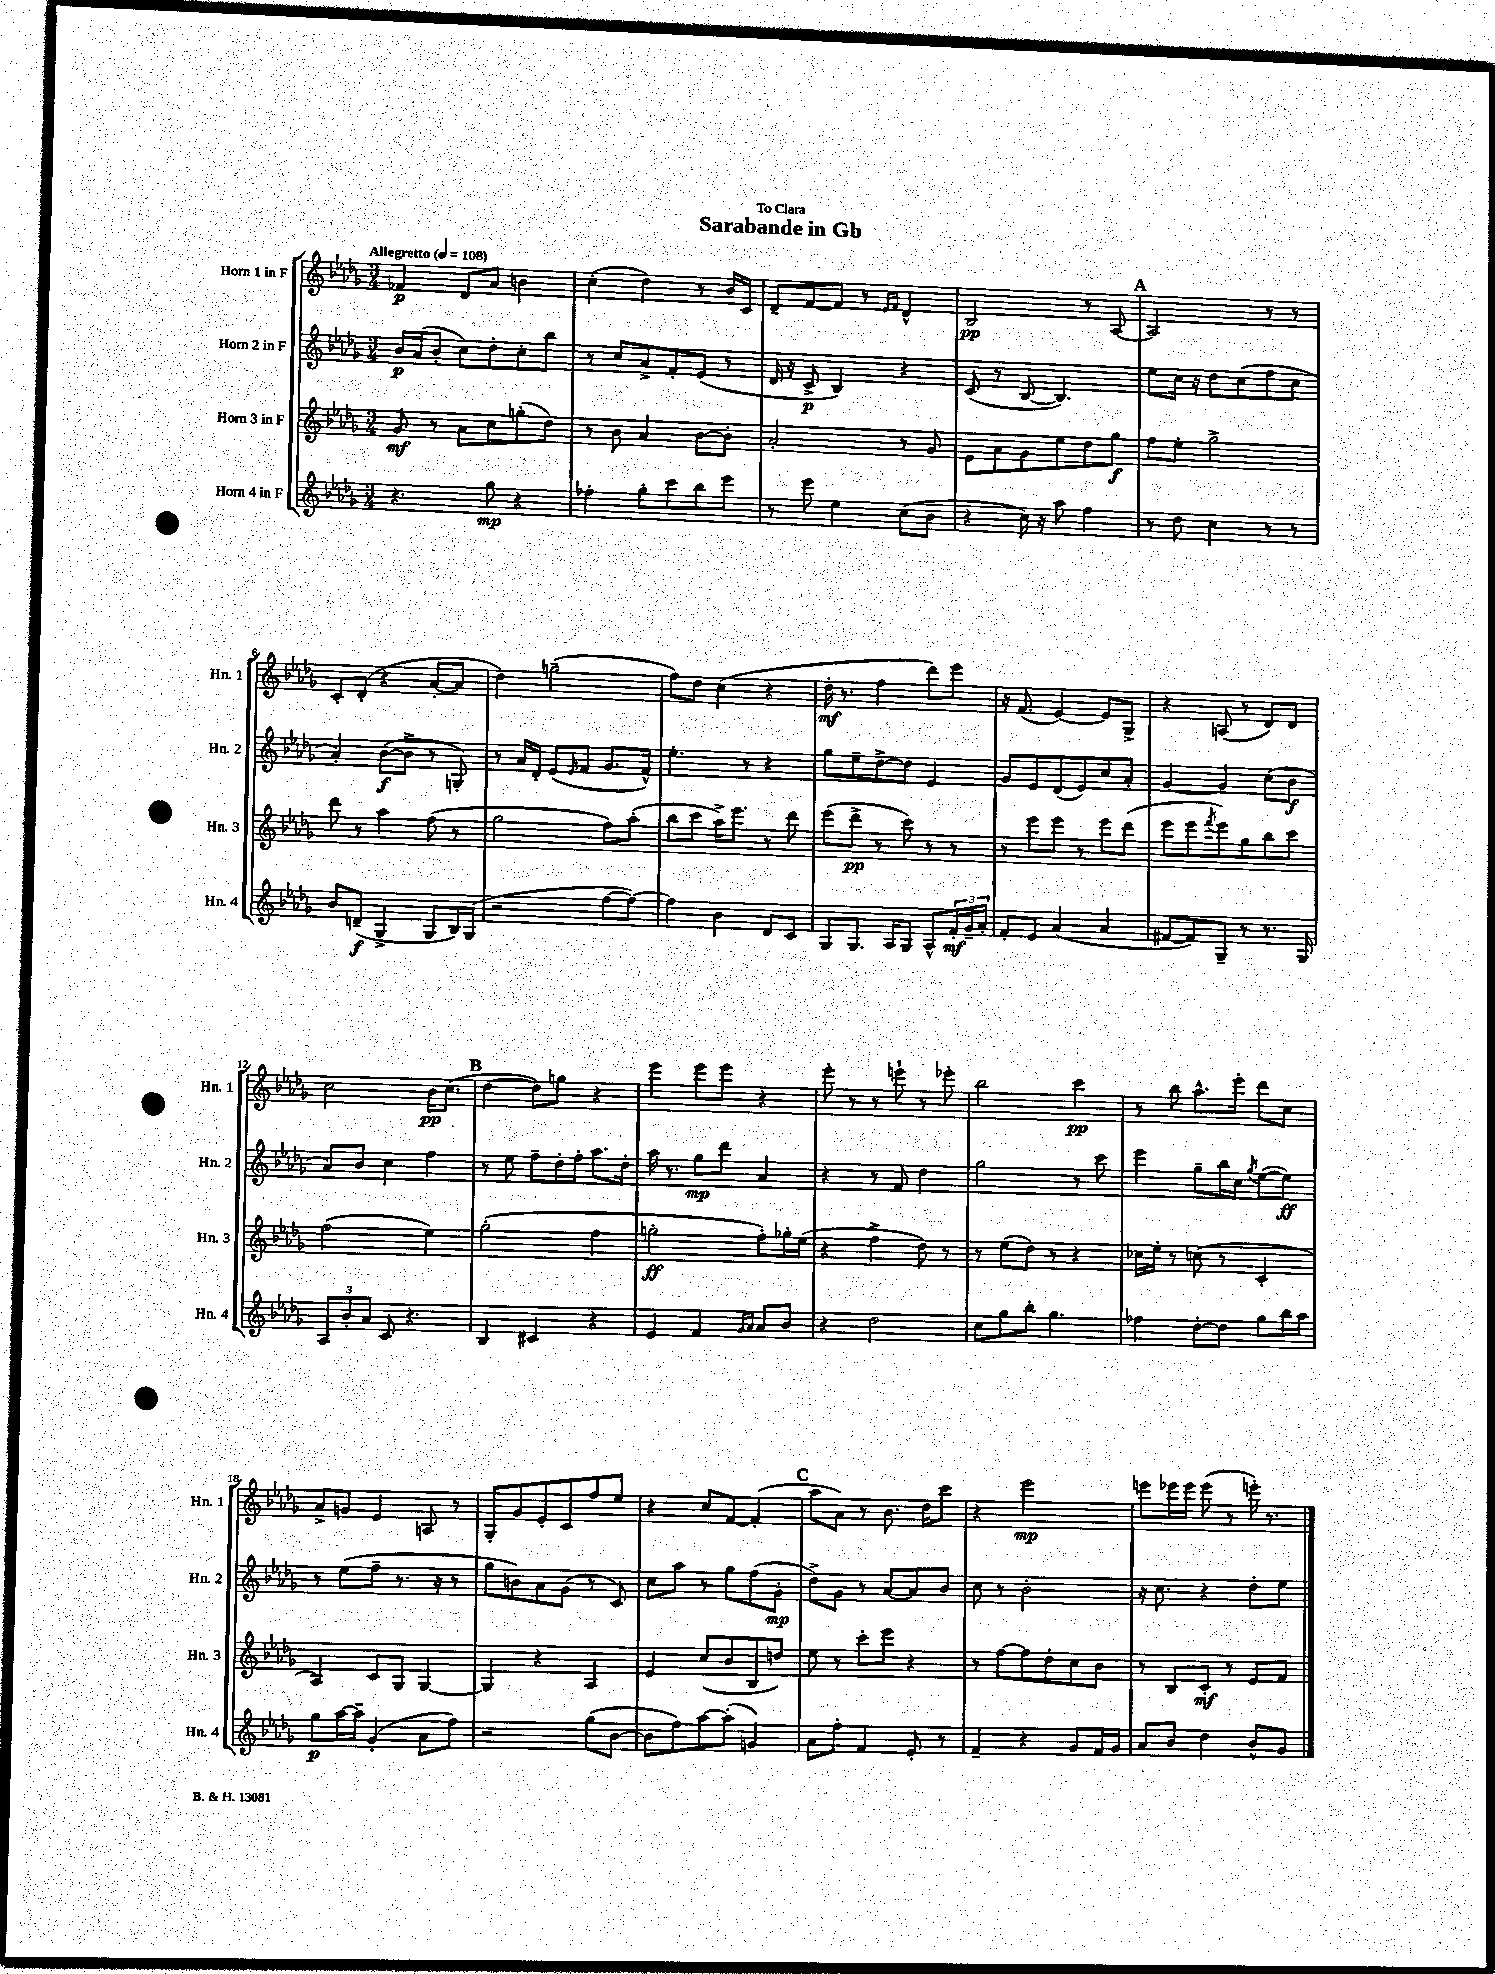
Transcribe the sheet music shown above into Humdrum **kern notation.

**kern	**dynam	**kern	**dynam	**kern	**dynam	**kern	**dynam
*part4	*part4	*part3	*part3	*part2	*part2	*part1	*part1
*staff4	*staff4	*staff3	*staff3	*staff2	*staff2	*staff1	*staff1
*I"Horn 4 in F	*	*I"Horn 3 in F	*	*I"Horn 2 in F	*	*I"Horn 1 in F	*
*I'Hn. 4	*	*I'Hn. 3	*	*I'Hn. 2	*	*I'Hn. 1	*
*clefG2	*	*clefG2	*	*clefG2	*	*clefG2	*
*k[b-e-a-d-g-]	*	*k[b-e-a-d-g-]	*	*k[b-e-a-d-g-]	*	*k[b-e-a-d-g-]	*
*M3/4	*	*M3/4	*	*M3/4	*	*M3/4	*
*MM108	*	*MM108	*	*MM108	*	*MM108	*
=1	=1	=1	=1	=1	=1	=1	=1
!	!	!	!	!	!	!LO:TX:a:B:t=Allegretto	!
4.r	.	8g-/	mf	16b-/LL	p	4f-X/	p
.	.	.	.	(16a-/J	.	.	.
.	.	8r	.	8b-'/J	.	.	.
.	.	8a-\L	.	8cc\L)	.	8d-/L	.
8gg-\	mp	8cc\	.	8dd-'\	.	8a-/J	.
4r	.	(8ggn'\	.	8cc'\	.	4bn\	.
.	.	8dd-\J)	.	8bb-\J	.	.	.
=2	=2	=2	=2	=2	=2	=2	=2
4ff-X'\	.	8r	.	8r	.	(4cc'\	.
.	.	8b-\	.	8cc/L	.	.	.
8gg-'\L	.	4a-/	.	8a-^/	.	4dd-\)	.
8ccc\	.	.	.	8f'/	.	.	.
8bb-\	.	[8b-\L	.	(8e-/J	.	8r	.
8eee-\J	.	8b-'\J]	.	8r	.	16b-/LL	.
.	.	.	.	.	.	16c/JJ	.
=3	=3	=3	=3	=3	=3	=3	=3
8r	.	2a-'/	.	16d-/	.	8d-~/L	.
.	.	.	.	16r	.	.	.
8eee-\	.	.	.	8c^/	p	[8f/	.
4ee-\	.	.	.	4B-/)	.	8f/J]	.
.	.	.	.	.	.	8r	.
.	.	.	.	.	.	16qqe-/LL	.
.	.	.	.	.	.	16qqf/JJ	.
(8cc\L	.	8r	.	4r	.	4d-^^/	.
8b-\J	.	8g-/	.	.	.	.	.
=4	=4	=4	=4	=4	=4	=4	=4
4r	.	8e-\L	.	(8c/	.	2B-/	pp
.	.	8a-\	.	8r	.	.	.
16cc\)	.	8g-\	.	[8B-/	.	.	.
16r	.	.	.	.	.	.	.
8aa-\	.	8ee-\	.	4.B-/])	.	.	.
4ff\	.	8dd-\	.	.	.	8r	.
.	.	8gg-\J	f	.	.	[8A-/	.
!!LO:REH:place=s1:t=A
=5	=5	=5	=5	=5	=5	=5	=5
8r	.	8ff\L	.	8ee-\L	.	2A-/]	.
8dd-\	.	8ee-'\J	.	16cc\Jk	.	.	.
.	.	.	.	16r	.	.	.
4cc\	.	2gg-^\	.	8dd-\L	.	.	.
.	.	.	.	(8cc\	.	.	.
8r	.	.	.	8ff\	.	8r	.
8r	.	.	.	8cc\J	.	8r	.
!!LO:LB:g=z
=6	=6	=6	=6	=6	=6	=6	=6
8b-/L	.	8ddd-\	.	4a-'/)	.	8c'/L	.
(8dn~/J	f	8r	.	.	.	(8d-'/J	.
4G-^/	.	4aa-\	.	([8b-\L	f	4r	.
.	.	.	.	8b-^\J]	.	.	.
8G-/L	.	(8ff\	.	8r	.	[8a-'/L	.
16B-/L)	.	8r	.	8Gn'/)	.	8a-/J]	.
(16G-/JJ	.	.	.	.	.	.	.
=7	=7	=7	=7	=7	=7	=7	=7
2r	.	2gg-\	.	8r	.	4dd-\)	.
.	.	.	.	16a-/LL	.	.	.
.	.	.	.	16d-'/JJ	.	.	.
.	.	.	.	(8e-/L	.	(2ggn~\	.
.	.	.	.	16qqe-/	.	.	.
.	.	.	.	8f/J	.	.	.
[8ff\L	.	8ff\L)	.	8.g-/L	.	.	.
8ff\J_)	.	(8aa-'\J	.	.	.	.	.
.	.	.	.	16f^^/Jk)	.	.	.
=8	=8	=8	=8	=8	=8	=8	=8
4ff\]	.	8bb-\L	.	4.ee-'\	.	8ff\L)	.
.	.	8ccc\J	.	.	.	8dd-\J	.
4b-\	.	16aa-^\KL)	.	.	.	(4cc\	.
.	.	8.eee-\J	.	.	.	.	.
.	.	.	.	8r	.	.	.
8d-/L	.	8r	.	4r	.	4r	.
8c/J	.	8ddd-\	.	.	.	.	.
=9	=9	=9	=9	=9	=9	=9	=9
8G-/L	.	(8eee-\L	.	8gg-\L	.	16dd-'\	mf
.	.	.	.	.	.	8.r	.
8.G-/J	.	8ddd-^\J	pp	8ee-~\	.	.	.
.	.	8r	.	[8dd-^\	.	4ff\	.
16A-/KL	.	.	.	.	.	.	.
8G-/J	.	8ccc\)	.	8dd-\J]	.	.	.
8A-^^/L	.	8r	.	4e-/	.	8ddd-\L)	.
24f'/L	mf	8r	.	.	.	8eee-\J	.
24g-~/	.	.	.	.	.	.	.
24a-'/JJ	.	.	.	.	.	.	.
=10	=10	=10	=10	=10	=10	=10	=10
8f'/L	.	8r	.	8g-/L	.	16r	.
.	.	.	.	.	.	(8.f/	.
8e-/J	.	8eee-\L	.	8e-/	.	.	.
(4a-/	.	8eee-\J	.	(8d-/	.	[4e-/)	.
.	.	8r	.	8e-/)	.	.	.
4a-/	.	8eee-\L	.	8cc/	.	8e-/L]	.
.	.	(8ddd-\J	.	8a-'/J	.	8G-^/J	.
=11	=11	=11	=11	=11	=11	=11	=11
[8f#X/L	.	8eee-\L	.	[4g-/	.	4r	.
8f#/])	.	8eee-\	.	.	.	.	.
.	.	8qfff/	.	.	.	.	.
8G-~/J	.	8eee-\)	.	4g-/]	.	(8An/	.
8r	.	8gg-\	.	.	.	8r	.
8.r	.	8bb-\	.	(8cc\L	.	8d-/L)	.
.	.	8ccc\J	.	8b-\J	f	8d-/J	.
16G-/	.	.	.	.	.	.	.
!!LO:LB:g=z
=12	=12	=12	=12	=12	=12	=12	=12
12A-/L	.	(2ff\	.	8a-/L)	.	2cc\	.
12b-'/	.	.	.	.	.	.	.
.	.	.	.	8b-/J	.	.	.
12a-/J	.	.	.	.	.	.	.
8c/	.	.	.	4cc\	.	.	.
4.r	.	.	.	.	.	.	.
.	.	4ee-\)	.	4ff\	.	16b-\KL	pp
.	.	.	.	.	.	(8.cc\J	.
!!LO:REH:place=s1:t=B
=13	=13	=13	=13	=13	=13	=13	=13
4B-/	.	(2gg-'\	.	8r	.	[4dd-\	.
.	.	.	.	8ee-\	.	.	.
4c#X/	.	.	.	8ff~\L	.	8dd-\L])	.
.	.	.	.	16dd-'\L	.	8ggn\J	.
.	.	.	.	16ff'\JJ	.	.	.
4r	.	4ff\	.	8.aa-\L	.	4r	.
.	.	.	.	16dd-'\Jk	.	.	.
=14	=14	=14	=14	=14	=14	=14	=14
4e-/	.	2ggn'\	ff	16aa-\	.	4eee-\	.
.	.	.	.	8.r	.	.	.
4f/	.	.	.	8gg-\L	mp	8eee-\L	.
.	.	.	.	8ddd-\J	.	8eee-\J	.
16qqg-/LL	.	.	.	.	.	.	.
16qqa-/JJ	.	.	.	.	.	.	.
8a-/L	.	8ff'\L)	.	4a-/	.	4r	.
8b-/J	.	16gg-X'\L	.	.	.	.	.
.	.	(16ee-\JJ	.	.	.	.	.
=15	=15	=15	=15	=15	=15	=15	=15
4r	.	4r	.	4r	.	8eee-'\	.
.	.	.	.	.	.	8r	.
2dd-\	.	4ff^\	.	8r	.	8r	.
.	.	.	.	8f/	.	8eeen`\	.
.	.	8dd-\)	.	4dd-\	.	8r	.
.	.	8r	.	.	.	8eee-X'\	.
=16	=16	=16	=16	=16	=16	=16	=16
8cc\L	.	8r	.	2gg-\	.	2bb-\	.
8gg-\	.	(8ee-\L	.	.	.	.	.
8bb-'\J	.	8dd-\J)	.	.	.	.	.
4.gg-\	.	8r	.	.	.	.	.
.	.	4r	.	8r	.	4ccc\	pp
.	.	.	.	8ccc\	.	.	.
=17	=17	=17	=17	=17	=17	=17	=17
4ff-X\	.	16cc-X\LL	.	4eee-\	.	8r	.
.	.	16ee-'\JJ	.	.	.	.	.
.	.	8r	.	.	.	8bb-\	.
[8dd-'\L	.	(8ccn\	.	8gg-~\L	.	8.aa-^^\L	.
8dd-\J]	.	8r	.	16bb-\L	.	.	.
.	.	.	.	16cc\JJ	.	16eee-'\Jk	.
.	.	.	.	8qgg-/	.	.	.
8gg-\L	.	4c'/	.	([8ee-\L	.	8ddd-\L	.
16bb-\L	.	.	.	8ee-\J])	ff	8cc\J	.
16aa-\JJ	.	.	.	.	.	.	.
!!LO:LB:g=z
=18	=18	=18	=18	=18	=18	=18	=18
8gg-\L	p	4A-/)	.	8r	.	8a-^/L	.
[16aa-\L	.	.	.	(8ee-\L	.	8gn/J	.
16aa-~\JJ]	.	.	.	.	.	.	.
(4g-'/	.	8c/L	.	8ff~\J	.	4e-/	.
.	.	8G-/J	.	8.r	.	.	.
8a-\L	.	[4G-/	.	.	.	8An/	.
.	.	.	.	16r	.	.	.
8ff\J)	.	.	.	8r	.	8r	.
=19	=19	=19	=19	=19	=19	=19	=19
2r	.	4G-/]	.	8gg-\L	.	8G-'/L	.
.	.	.	.	8bn\)	.	8g-/	.
.	.	4r	.	8a-\	.	8e-'/	.
.	.	.	.	(8g-\J	.	8c/	.
(8gg-\L	.	4A-/	.	8r	.	8ff/	.
[8b-\J	.	.	.	8c/)	.	8ee-/J	.
=20	=20	=20	=20	=20	=20	=20	=20
8b-\L]	.	4e-/	.	8cc\L	.	4r	.
8ff\)	.	.	.	8aa-\J	.	.	.
[8aa-\	.	(8cc/L	.	8r	.	8cc/L	.
(8aa-'\J]	.	8b-/	.	8gg-\L	.	[8f/J	.
4gn/)	.	8B-/	.	(8ff\	.	(4f'/]	.
.	.	8ddn/J)	.	8g-'\J	mp	.	.
!!LO:REH:place=s1:t=C
=21	=21	=21	=21	=21	=21	=21	=21
8a-\L	.	8ee-\	.	8dd-^\L)	.	8aa-\L	.
8ff'\J	.	8r	.	8g-\J	.	8a-\J)	.
4f/	.	8ccc'\L	.	8r	.	8r	.
.	.	8eee-\J	.	[8a-/L	.	8.b-\	.
8e-'/	.	4r	.	8a-/]	.	.	.
.	.	.	.	.	.	16dd-\KL	.
8r	.	.	.	8b-/J	.	8ccc\J	.
=22	=22	=22	=22	=22	=22	=22	=22
4f~/	.	8r	.	8cc\	.	4r	.
.	.	[8ff\L	.	8r	.	.	.
4r	.	8ff\]	.	2b-'\	.	2eee-\	mp
.	.	8dd-'\	.	.	.	.	.
8g-/L	.	8cc\	.	.	.	.	.
16f/L	.	8b-\J	.	.	.	.	.
16g-/JJ	.	.	.	.	.	.	.
=23	=23	=23	=23	=23	=23	=23	=23
8a-/L	.	8r	.	16r	.	8eeen\L	.
.	.	.	.	8.cc\	.	.	.
8b-/J	.	8B-/L	.	.	.	16eee-X\L	.
.	.	.	.	.	.	16eee-\JJ	.
4dd-\	.	8c'/J	mf	4r	.	(8eee-\	.
.	.	8r	.	.	.	8r	.
8b-^^/L	.	8e-/L	.	8dd-'\L	.	16eeen'\)	.
.	.	.	.	.	.	8.r	.
8g-/J	.	8f/J	.	8ee-\J	.	.	.
==	==	==	==	==	==	==	==
*-	*-	*-	*-	*-	*-	*-	*-
